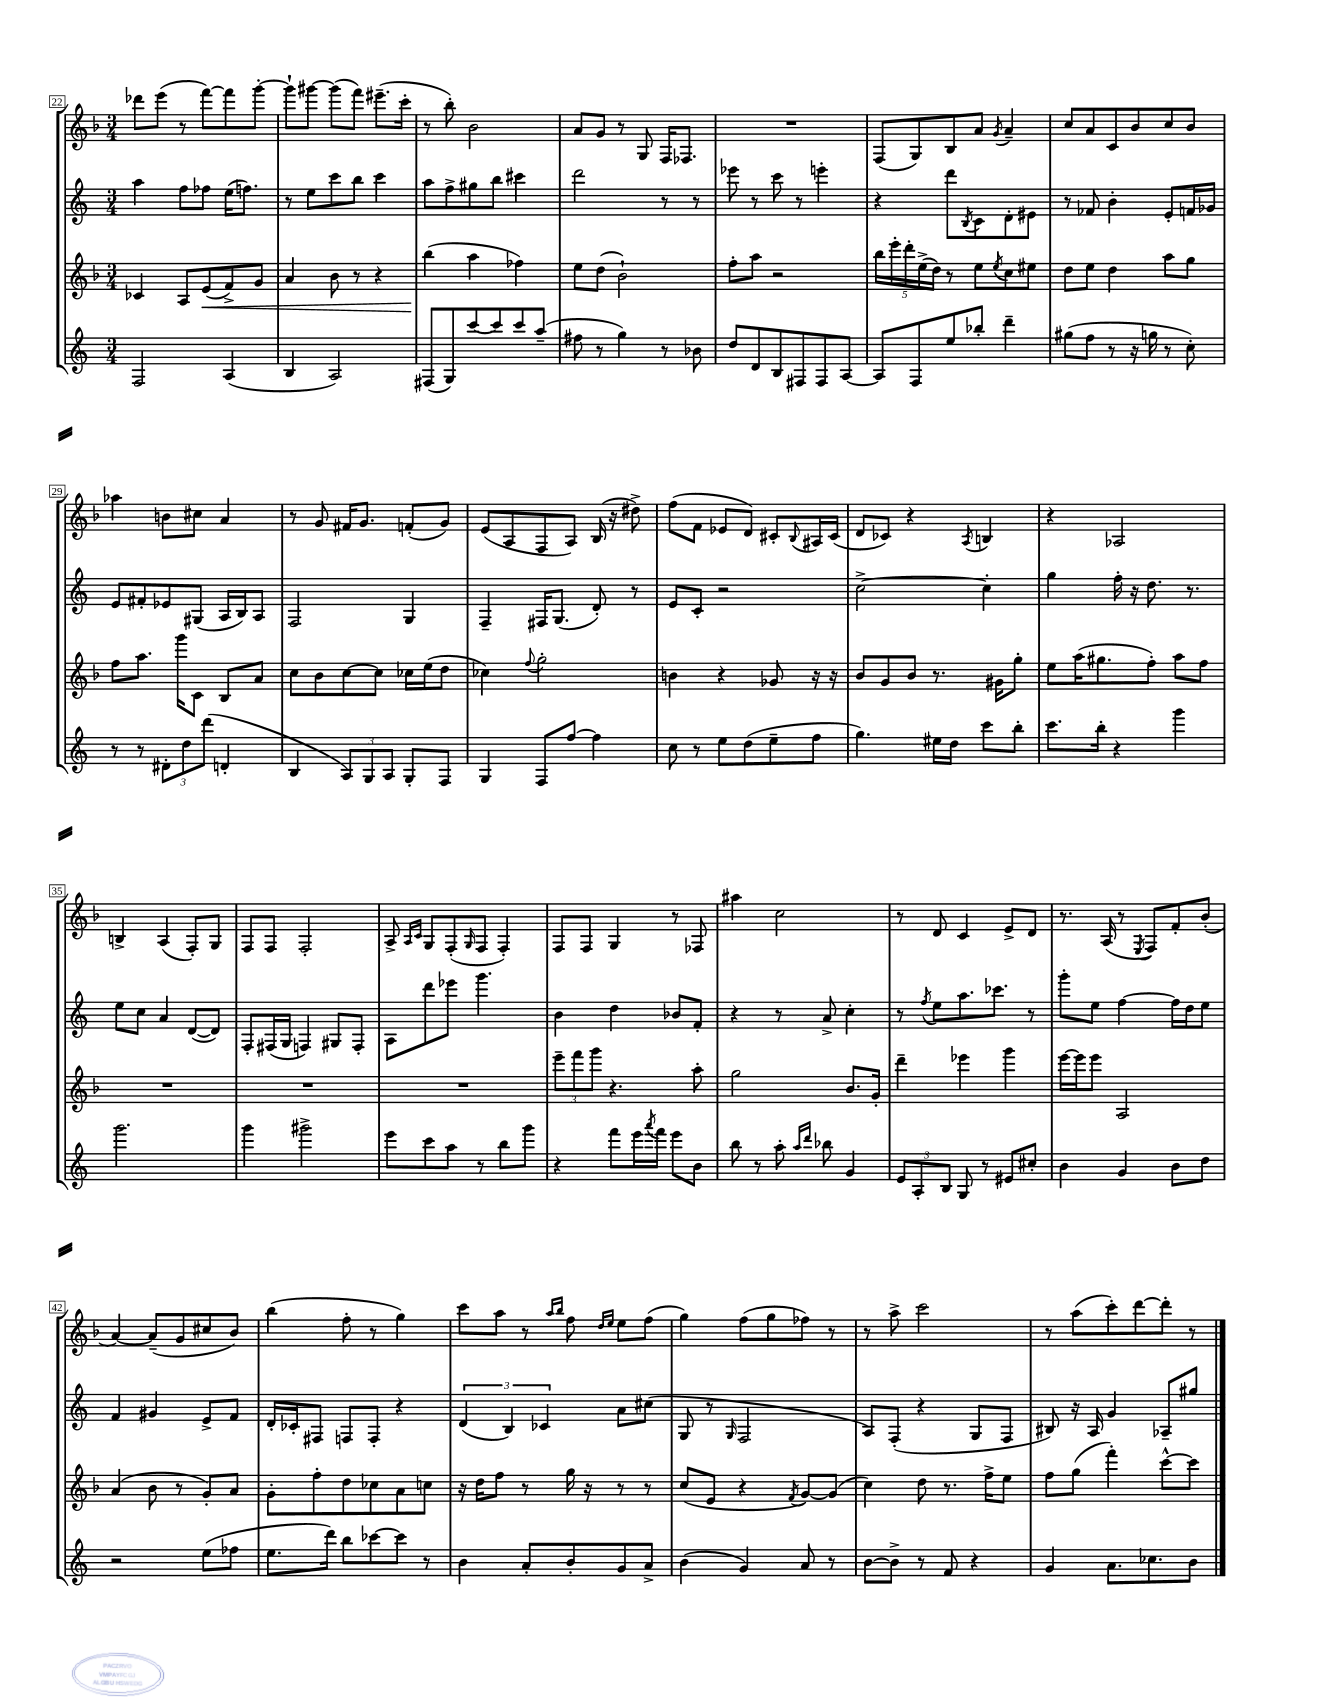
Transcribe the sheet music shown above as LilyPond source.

<<
\new StaffGroup <<
\new Staff = "s0" {
    \clef treble \key f \major \numericTimeSignature \time 3/4
    des'''8 e'''8( r8 f'''8~) f'''8 g'''8~-. |
    g'''8-! gis'''8~ gis'''8( f'''8) eis'''8.--( c'''16-. |
    r8 bes''8-.) bes'2 |
    a'8 g'8 r8 g8 f16 fes8. |
    R2. |
    f8( g8) bes8 a'8 \acciaccatura { g'8 } a'4-- |
    c''8 a'8 c'8 bes'8 c''8 bes'8 |
    aes''4 b'8 cis''8 a'4 |
    r8 g'8 fis'16 g'8. f'8-.( g'8) |
    e'8( a8 f8 a8) bes16( r16 dis''8->) |
    f''8( f'8 ees'8 d'8) cis'8-. \appoggiatura { bes8 } ais16 cis'16( |
    d'8 ces'8) r4 \acciaccatura { a8 } b4 |
    r4 aes2 |
    b4-> a4( f8-.) g8 |
    f8 f8 f2-. |
    a8-> \grace { a16 c'16 } g8 f8-.( \grace { g16 } f8 f4-.) |
    f8 f8 g4 r8 fes8 |
    ais''4 c''2 |
    r8 d'8 c'4 e'8-> d'8 |
    r8. a16( r8 \acciaccatura { e8 } f8) f'8-. bes'8-.( |
    a'4~) a'8--( g'8 cis''8 bes'8) |
    bes''4( f''8-. r8 g''4) |
    c'''8 a''8 r8 \grace { a''16 bes''16 } f''8 \grace { d''16 e''16 } e''8 f''8( |
    g''4) f''8( g''8 fes''8) r8 |
    r8 a''8-> c'''2 |
    r8 a''8( c'''8-.) d'''8~ d'''8-. r8 \bar "|." |
}
\new Staff = "s1" {
    \clef treble \key c \major \numericTimeSignature \time 3/4
    a''4 f''8 fes''8 e''16( f''8.) |
    r8 e''8 c'''8 b''8 c'''4 |
    a''8 f''8-> gis''8 b''8 cis'''4 |
    d'''2 r8 r8 |
    ees'''8 r8 c'''8 r8 e'''4-. |
    r4 d'''8 \acciaccatura { b8 } c'8 d'8-. eis'8 |
    r8 fes'8 b'4-. e'8-. f'16 ges'16 |
    e'8 fis'8-. ees'8 gis8( a16 b16) a8 |
    f2 g4 |
    f4-- fis16 g8.( d'8-.) r8 |
    e'8 c'8-. r2 |
    c''2~-> c''4-. |
    g''4 f''16-. r16 d''8. r8. |
    e''8 c''8 a'4 d'8~( d'8) |
    f8-. fis16( g16 f4) gis8 f8-. |
    a8 d'''8 ees'''8 g'''4. |
    b'4 d''4 bes'8 f'8-. |
    r4 r8 a'8-> c''4-. |
    r8 \acciaccatura { f''8 } e''8 a''8. ces'''8. r8 |
    g'''8-. e''8 f''4~ f''16 d''16 e''8 |
    f'4 gis'4 e'8-> f'8 |
    d'16-. ces'16-. fis8 f8 f8-. r4 |
    \tuplet 3/2 { d'4( b4) ces'4 } a'8 cis''8( |
    g8 r8 \grace { g16 } f2 |
    a8) f8-.( r4 g8 f8 |
    bis8) r16 a16 g'4 aes8-- gis''8 \bar "|." |
}
\new Staff = "s2" {
    \clef treble \key f \major \numericTimeSignature \time 3/4
    ces'4 a8 e'8\<( f'8->) g'8 |
    a'4 bes'8 r8 r4 |
    bes''4\!( a''4 fes''4) |
    e''8 d''8( bes'2-!) |
    f''8-. a''8 r2 |
    \tuplet 5/4 { bes''16 e'''16-. d'''16-. e''16->( d''16) } r8 e''8 \acciaccatura { e''8 } c''8 eis''8 |
    d''8 e''8 d''4 a''8 g''8 |
    f''8 a''8. g'''16 c'8 bes8 a'8 |
    c''8 bes'8 c''8~ c''8 ces''16 e''16( d''8 |
    ces''4) \appoggiatura { f''8 } g''2-. |
    b'4 r4 ges'8 r16 r16 |
    bes'8 g'8 bes'8 r8. gis'16 g''8-. |
    e''8 a''16( gis''8. f''8-.) a''8 f''8 |
    R2. |
    R2. |
    R2. |
    \tuplet 3/2 { e'''8-- f'''8 g'''8 } r4. a''8-. |
    g''2 bes'8. g'16-. |
    d'''4-- ees'''4 g'''4 |
    e'''16~ e'''16 e'''8 a2 |
    a'4( bes'8 r8 g'8-.) a'8 |
    g'8-. f''8-. d''8 ces''8 a'8 c''8 |
    r16 d''16 f''8 r8 g''16 r16 r8 r8 |
    c''8( e'8 r4 \acciaccatura { f'8 } g'8~) g'8( |
    c''4) d''8 r8. f''16-> e''8 |
    f''8 g''8( f'''4-.) c'''8~-^ c'''8 \bar "|." |
}
\new Staff = "s3" {
    \clef treble \key c \major \numericTimeSignature \time 3/4
    f2 a4( |
    b4 a2) |
    fis8( g8) c'''8~ c'''8 c'''8 a''8--( |
    fis''8 r8 g''4) r8 bes'8 |
    d''8 d'8 b8 fis8 fis8 a8~ |
    a8 f8 e''8 bes''8-. d'''4-- |
    gis''8( f''8 r8 r16 g''16 r8 c''8-.) |
    r8 r8 \tuplet 3/2 { dis'8-. d''8 d'''8( } d'4-. |
    b4 \tuplet 3/2 { a8) g8 a8 } g8-. f8 |
    g4 f8 f''8~ f''4 |
    c''8 r8 e''8 d''8( e''8-- f''8 |
    g''4.) eis''16 d''16 c'''8 b''8-. |
    c'''8. b''16-. r4 g'''4 |
    g'''2. |
    g'''4 gis'''2-> |
    e'''8 c'''8 a''8 r8 b''8 g'''8 |
    r4 f'''8 e'''16 \acciaccatura { a'''8 } f'''16 e'''8 b'8 |
    b''8 r8 a''8-. \grace { a''16 d'''16 } bes''8 g'4 |
    \tuplet 3/2 { e'8 a8-. b8 } g8 r8 eis'8 cis''8-. |
    b'4 g'4 b'8 d''8 |
    r2 e''8( fes''8 |
    e''8. d'''16) b''8 ces'''8~ ces'''8 r8 |
    b'4 a'8-. b'8-. g'8 a'8-> |
    b'4( g'4) a'8 r8 |
    b'8~ b'8-> r8 f'8 r4 |
    g'4 a'8. ces''8. b'8 \bar "|." |
}
>>
>>
\layout { \context { \Score currentBarNumber = #22 \override BarNumber.stencil = #(make-stencil-boxer 0.1 0.3 ly:text-interface::print) } }
